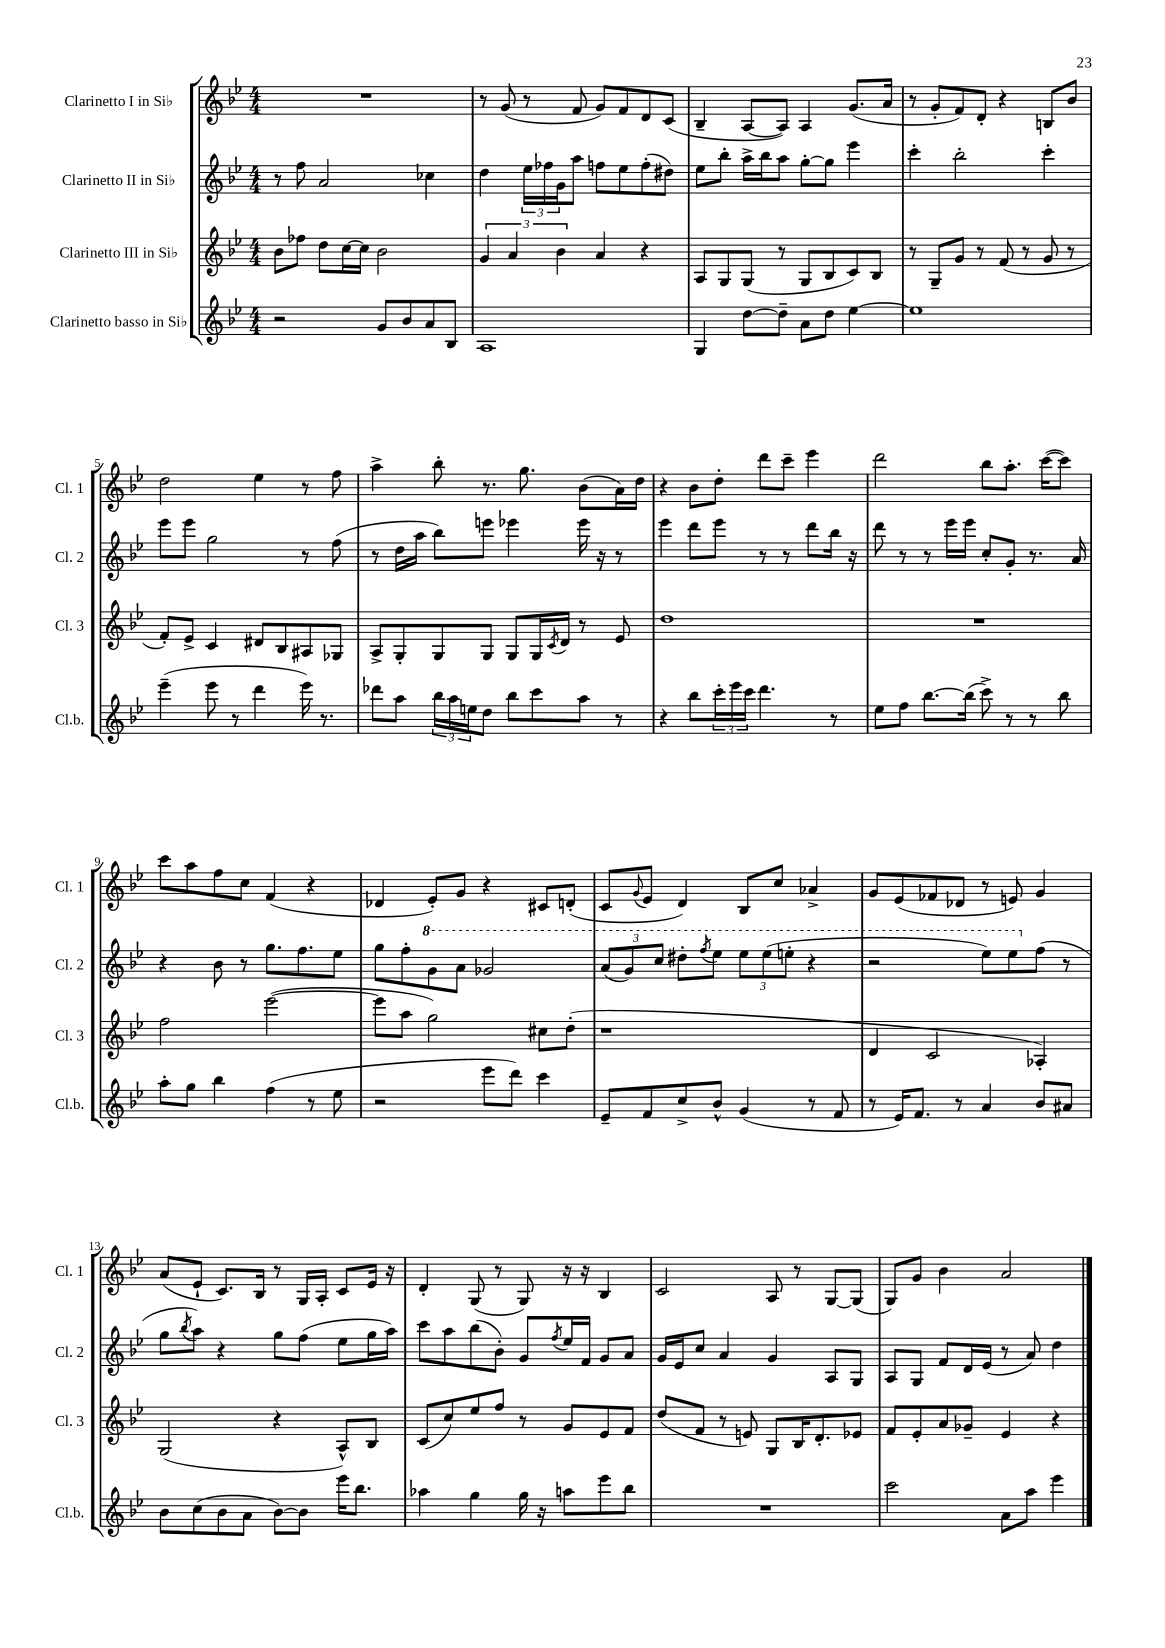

**kern	**kern	**kern	**kern
*part4	*part3	*part2	*part1
*staff4	*staff3	*staff2	*staff1
*I"Clarinetto basso in Si♭	*I"Clarinetto III in Si♭	*I"Clarinetto II in Si♭	*I"Clarinetto I in Si♭
*I'Cl.b.	*I'Cl. 3	*I'Cl. 2	*I'Cl. 1
*clefG2	*clefG2	*clefG2	*clefG2
*k[b-e-]	*k[b-e-]	*k[b-e-]	*k[b-e-]
*M4/4	*M4/4	*M4/4	*M4/4
=1	=1	=1	=1
2r	8b-\L	8r	1r
.	8ff-X\J	8ff\	.
.	8dd\L	2a/	.
.	[16cc\L	.	.
.	16cc\JJ]	.	.
8g/L	2b-\	.	.
8b-/	.	.	.
8a/	.	4cc-X\	.
8B-/J	.	.	.
=2	=2	=2	=2
1A	6g/	4dd\	8r
.	.	.	(8g/
.	6a/	.	.
.	.	24ee-\LL	8r
.	.	24ff-X\	.
.	6b-\	24g\J	.
.	.	8aa\J	8f/
.	4a/	8ffn\L	8g/L)
.	.	8ee-\	8f/
.	4r	(8ff'\	8d/
.	.	8dd#X\J)	(8c/J
=3	=3	=3	=3
4G/	8A/L	8ee-\L	4B-~/
.	8G/	8bb-'\J	.
[8dd\L	(8G/J	16aa^\LL	[8A/L
.	.	16bb-\J	.
8dd~\J]	8r	8aa\J	8A/J])
8a\L	8G/L	[8gg'\L	4A/
8dd\J	8B-/	8gg\J]	.
[4ee-\	8c/)	4eee-\	(8.g/L
.	8B-/J	.	.
.	.	.	16a/Jk
=4	=4	=4	=4
1ee-]	8r	4ccc'\	8r
.	8G~/L	.	8g'/L
.	8g/J	2bb-'\	8f/)
.	8r	.	8d'/J
.	(8f/	.	4r
.	8r	.	.
.	8g/	4ccc'\	8Bn/L
.	8r	.	8b-/J
!!LO:LB:g=z
=5	=5	=5	=5
(4eee-~\	8f'/L)	8eee-\L	2dd\
.	8e-^/J	8eee-\J	.
8eee-\	4c/	2gg\	.
8r	.	.	.
4ddd\	8d#X/L	.	4ee-\
.	8B-/	.	.
16eee-\)	8A#X/	8r	8r
8.r	.	.	.
.	8G-X/J	(8ff\	8ff\
=6	=6	=6	=6
8ddd-X\L	8A^/L	8r	4aa^\
8aa\J	8G'/	16dd\LL	.
.	.	16aa\JJ	.
24bb-\LL	8G/	8bb-\L)	8bb-'\
24aa\	.	.	.
24een\J	.	.	.
8dd\J	8G/J	8eeen\J	8.r
8bb-\L	8G/L	4eee-X\	.
.	.	.	8.gg\
8ccc\	16G/L	.	.
.	8qc/	.	.
.	16d/JJ	.	.
8aa\J	8r	16eee-\	(8b-\L
.	.	16r	.
8r	8e-/	8r	16a\L)
.	.	.	16dd\JJ
=7	=7	=7	=7
4r	1dd	4eee-\	4r
8bb-\L	.	8ddd\L	8b-\L
24ccc'\L	.	8eee-\J	8dd'\J
24eee-\	.	.	.
24ccc\JJ	.	.	.
4.ddd\	.	8r	8ddd\L
.	.	8r	8ccc~\J
.	.	8ddd\L	4eee-\
8r	.	16bb-\Jk	.
.	.	16r	.
=8	=8	=8	=8
8ee-\L	1r	8ddd\	2ddd\
8ff\J	.	8r	.
[8.bb-\L	.	8r	.
.	.	16eee-\LL	.
(16bb-\Jk]	.	16eee-\JJ	.
8ccc^\)	.	8cc'/L	8bb-\L
8r	.	8g'/J	8.aa'\J
8r	.	8.r	.
.	.	.	([16ccc\KL
8bb-\	.	.	8ccc\J])
.	.	16a/	.
!!LO:LB:g=z
=9	=9	=9	=9
8aa'\L	2ff\	4r	8ccc\L
8gg\J	.	.	8aa\
4bb-\	.	8b-\	8ff\
.	.	8r	8cc\J
(4ff\	([2eee-\	8.gg\L	(4f/
.	.	8.ff\	.
8r	.	.	4r
8ee-\	.	8ee-\J	.
=10	=10	=10	=10
2r	8eee-\L]	8gg\L	4d-X/
.	8aa\J	8ff'\	.
*	*	*8va	*
.	2gg\)	8gg\	8e-'/L)
.	.	8aa\J	8g/J
8eee-\L	.	2gg-X/	4r
8ddd\J)	.	.	.
4ccc\	8cc#X\L	.	8c#X/L
.	(8dd'\J	.	(8dn'/J
=11	=11	=11	=11
8e-~/L	1r	(12aa/L	8c/L
.	.	12gg/)	.
.	.	.	8qqg/
8f/	.	.	8e-/J
.	.	12ccc/J	.
8cc^/	.	8ddd#X'\L	4d/)
.	.	8qfff/	.
8b-^^/J	.	8eee-\J	.
(4g/	.	12eee-\L	8B-/L
.	.	(12eee-\	.
.	.	.	8cc/J
.	.	12eeen'\J	.
8r	.	4r	4a-X^/
8f/	.	.	.
=12	=12	=12	=12
8r	4d/	2r	8g/L
16e-/KL)	.	.	(8e-/
8.f/J	.	.	.
.	2c/	.	8f-X/
8r	.	.	8d-X/J
4a/	.	8eee-\L)	8r
.	.	8eee-\	8en/)
*	*	*X8va	*
8b-/L	4A-X'/)	(8ff\J	4g/
8a#X/J	.	8r	.
!!LO:LB:g=z
=13	=13	=13	=13
8b-\L	(2G/	8gg\L	(8a/L
.	.	8qbb-/	.
(8cc\	.	8aa\J)	8e-`/J
8b-\	.	4r	8.c/L)
8a\J	.	.	.
.	.	.	16B-/Jk
[8b-\L)	4r	8gg\L	8r
8b-\J]	.	(8ff\J	16G/LL
.	.	.	16A'/JJ
16eee-\KL	8A^^/L)	8ee-\L	8c/L
8.bb-\J	.	.	.
.	8B-/J	16gg\L	16e-/Jk
.	.	16aa\JJ)	16r
=14	=14	=14	=14
4aa-X\	(8c/L	8ccc\L	4d'/
.	8cc/)	8aa\	.
4gg\	8ee-/	(8bb-\	(8G/
.	8ff/J	8b-'\J)	8r
16gg\	8r	8g/L	8G/)
16r	.	.	.
.	.	8qff/	.
8aan\L	8g/L	16ee-/L	16r
.	.	16f/JJ	16r
8eee-\	8e-/	8g/L	4B-/
8bb-\J	8f/J	8a/J	.
=15	=15	=15	=15
1r	(8dd/L	16g/LL	2c/
.	.	16e-/J	.
.	8f/J	8cc/J	.
.	8r	4a/	.
.	8en/)	.	.
.	8G/L	4g/	8A/
.	16B-/K	.	8r
.	8.d'/	.	.
.	.	8A/L	[8G/L
.	8e-X/J	8G/J	(8G/J]
=16	=16	=16	=16
2ccc\	8f/L	8A/L	8G/L)
.	8e-'/	8G/J	8g/J
.	8a/	8f/L	4b-\
.	8g-X~/J	16d/L	.
.	.	(16e-/JJ	.
8a\L	4e-/	8r	2a/
8aa\J	.	8a/)	.
4eee-\	4r	4dd\	.
==	==	==	==
*-	*-	*-	*-
